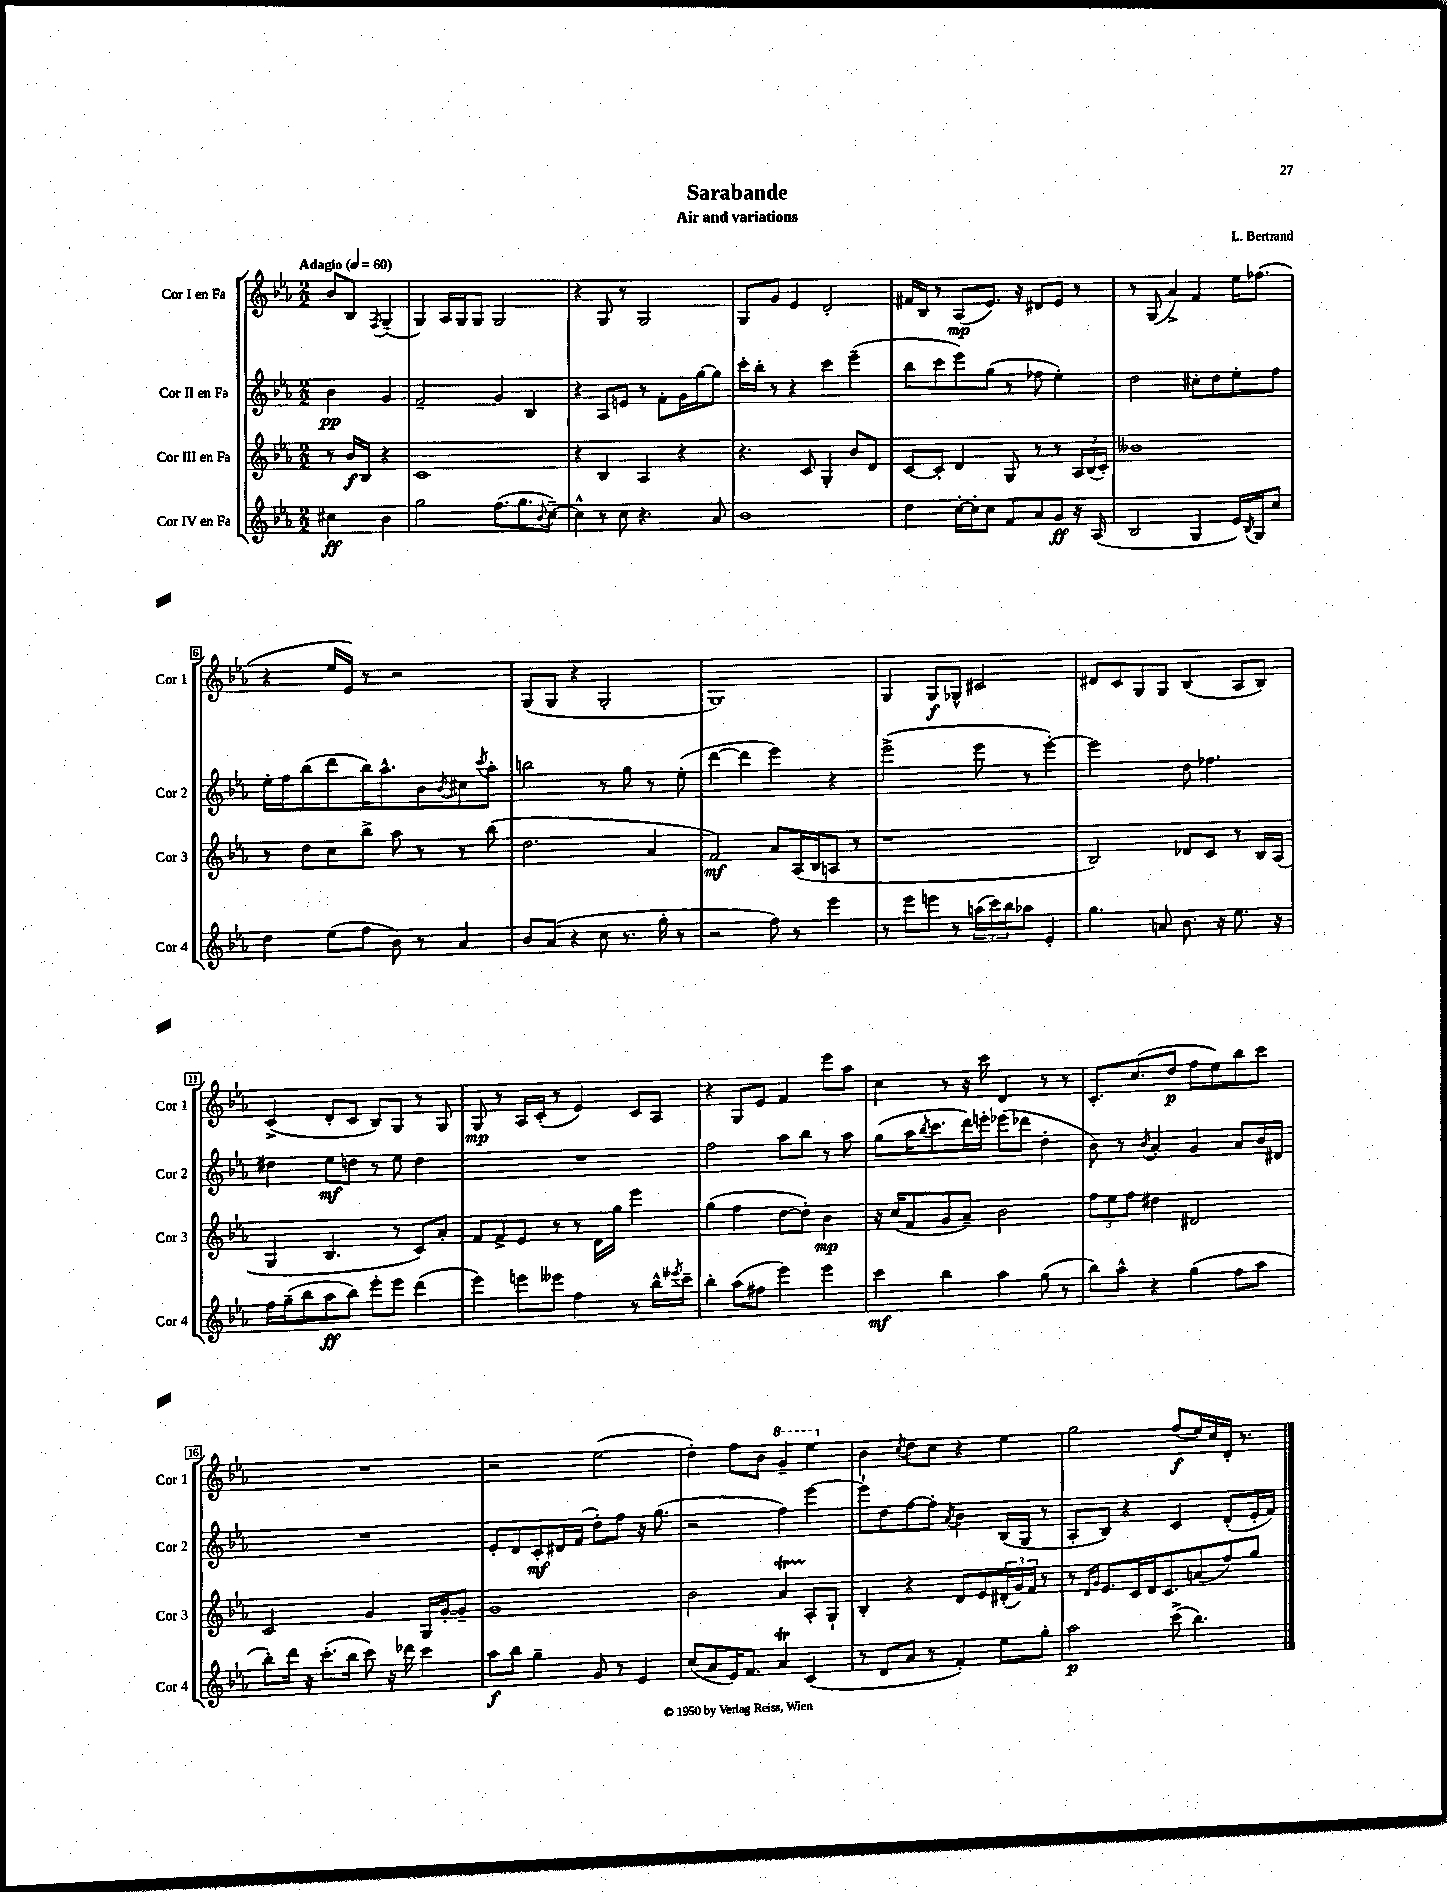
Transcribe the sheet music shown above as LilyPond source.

\header { title = "Sarabande" composer = "L. Bertrand" subtitle = "Air and variations" }
<<
\new StaffGroup <<
\new Staff = "s0" \with { instrumentName = "Cor I en Fa" shortInstrumentName = "Cor 1" } {
    \clef treble \key ees \major \numericTimeSignature \time 2/2 \partial 2 \tempo "Adagio" 4 = 60
    bes'8 bes8 \acciaccatura { f8 } g4--( |
    g4) aes16 g16 g8 g2 |
    r4 g8 r8 g2 |
    g8 g'8 ees'4 d'2-. |
    fis'16 bes16 r8 aes8\mp( ees'8.) r16 dis'8 ees'8 r8 |
    r8 g8( aes'4->) f'4 ees''16 fes''8.( |
    r4 ees''16 ees'16) r8 r2 |
    g8( g8 r4 g2-. |
    g1) |
    g4 g8\f ges8-^ cis'2 |
    dis'8 c'8 g8 g8 bes4( aes8 bes8) |
    c'4->( d'8-. c'8 bes8) g8 r8 g8 |
    g8\mp r8 aes16 c'16-.( r8 ees'4) c'8 aes8 |
    r4 g8 ees'8 f'4 ees'''8 aes''8 |
    c''4 r8 r16 c'''16 d'4 r8 r8 |
    c'8.-. c''8.( d''8\p f''8 ees''8) bes''8 c'''8 |
    R1 |
    r2 ees''2( |
    d''4-.) f''8 bes'8 \ottava #1 g''4-- ees'''4 \ottava #0 |
    bes'4 \acciaccatura { c''8 } d''8 c''8 r4 ees''4 |
    g''2 f''8\f( ees''16) c''16 d'16-. r8. \bar "|." |
}
\new Staff = "s1" \with { instrumentName = "Cor II en Fa" shortInstrumentName = "Cor 2" } {
    \clef treble \key ees \major \numericTimeSignature \time 2/2 \partial 2
    bes'4\pp g'4 |
    f'2-- g'4 bes4 |
    r4 aes8 e'8 r8 f'8-. g'16 g''16~ g''8 |
    c'''16-. bes''16-. r8 r4 c'''4 ees'''4--( |
    bes''8 c'''8 ees'''8) g''8( r8 fes''8 ees''4-.) |
    d''2 cis''8-. d''8 ees''8-. f''8 |
    ees''16-. f''16 bes''8( d'''8 bes''16) aes''8.-^ bes'8 \acciaccatura { bes'8 } cis''8 \acciaccatura { c'''8 } aes''8-. |
    b''2 r8 g''8 r8 ees''8-.( |
    d'''4~ d'''4 ees'''4) r4 |
    ees'''2->( ees'''8 r8 ees'''4~-.) |
    ees'''2 d''8 fes''4. |
    dis''4 ees''8\mf d''8 r8 ees''8 d''4 |
    R1 |
    f''2 aes''8 bes''8 r8 aes''8 |
    g''8( aes''16 \acciaccatura { bes''8 } c'''8. d'''16) e'''16-. ees'''8( des'''8 d''4-. |
    bes'8) r8 \acciaccatura { bes'8 } aes'4-. g'4 aes'8 bes'16 dis'16 |
    R1 |
    ees'8-. d'8 c'8-.\mf dis'16 f'16( d''8-.) f''8 r16 g''8.( |
    r2 f''4) ees'''4~ |
    ees'''8-! d''8 f''8~ f''8-. \acciaccatura { aes'8 } bes'4 bes16( g16 r8 |
    aes8-. bes8) r4 c'4 d'8-.( ees'16-. f'16) \bar "|." |
}
\new Staff = "s2" \with { instrumentName = "Cor III en Fa" shortInstrumentName = "Cor 3" } {
    \clef treble \key ees \major \numericTimeSignature \time 2/2 \partial 2
    r8 bes'16\f bes16 r4 |
    c'1 |
    r4 bes4 aes4 r4 |
    r4. c'8 g4-. bes'8 d'8 |
    c'8~ c'8-. d'4 g8 r8 r8 \tuplet 3/2 { aes16 bes16( c'16-.) } |
    beses'1 |
    r8 d''8 c''8 bes''8-> aes''8 r8 r8 bes''8( |
    d''2. aes'4 |
    f'2\mf) aes'8 aes16( bes16 a8 r8 |
    r1 |
    bes2) des'8 c'8 r8 bes16 aes16( |
    g4 bes4. r8 c'8) aes'8-. |
    f'8 f'8-> ees'8 r8 r8 d'16 g''16 ees'''4 |
    g''4( f''4 d''8~ d''8-.) bes'4\mp |
    r16 c''16( f'8 g'8 aes'8--) bes'2 |
    \tuplet 3/2 { f''8 ees''8 f''8 } dis''4 dis'2 |
    c'2 g'4 g16 g'16~-. g'8-- |
    g'1 |
    bes'2 aes'4\startTrillSpan aes8-.\stopTrillSpan g8-! |
    bes4-. r4 d'8 ees'8 \tuplet 3/2 { dis'16-.( g'16) f'16 } r8 |
    r8 \grace { d'16 g'16 } ees'8. c'16 d'16 c'8. a'8( f''8) g''8 \bar "|." |
}
\new Staff = "s3" \with { instrumentName = "Cor IV en Fa" shortInstrumentName = "Cor 4" } {
    \clef treble \key ees \major \numericTimeSignature \time 2/2 \partial 2
    cis''4\ff bes'4 |
    g''2 f''8.( g''8. \appoggiatura { bes'8 } c''8~--) |
    c''4-^ r8 c''8 r4. aes'8 |
    bes'1 |
    d''4 c''16~-. c''16-. c''8 f'8 aes'8 g'8\ff r16 aes16( |
    bes2 g4 ees'16) \acciaccatura { bes8 } g16 c''8 |
    d''4 ees''8( f''8 bes'8) r8 aes'4 |
    bes'8 aes'8( r4 c''8 r8. g''16-. r8 |
    r2 f''8) r8 ees'''4 |
    r8 ees'''8 e'''8 r8 \tuplet 3/2 { a''16( c'''16) bes''16 } aes''8 ees'4-. |
    g''4. a'8 bes'8. r16 ees''8. r16 |
    f''16 g''16--( bes''8 aes''8\ff bes''8) ees'''8-. ees'''8 d'''4( |
    ees'''4) e'''8 eeses'''8 f''4 r8 bes''16-^ \acciaccatura { ees'''8 } c'''16-- |
    bes''4-. aes''8( fis''8 ees'''4) ees'''4 |
    c'''4\mf bes''4 aes''4 g''8( r8 |
    bes''8) aes''8-^ r4 g''4( f''8 aes''8 |
    bes''8-.) d'''16 r16 c'''8.-.( bes''16 c'''8) r16 des'''16 c'''4 |
    aes''8\f bes''8 g''4-- g'8 r8 ees'4 |
    c''8( aes'8 ees'16) f'8. aes'4\trill c'4( |
    r8 d'8 aes'8 r8 f'4-.) ees''8 g''8-. |
    aes''2\p c'''8->( bes''4.) \bar "|." |
}
>>
>>
\layout { \context { \Score \override BarNumber.stencil = #(make-stencil-boxer 0.1 0.3 ly:text-interface::print) } }
